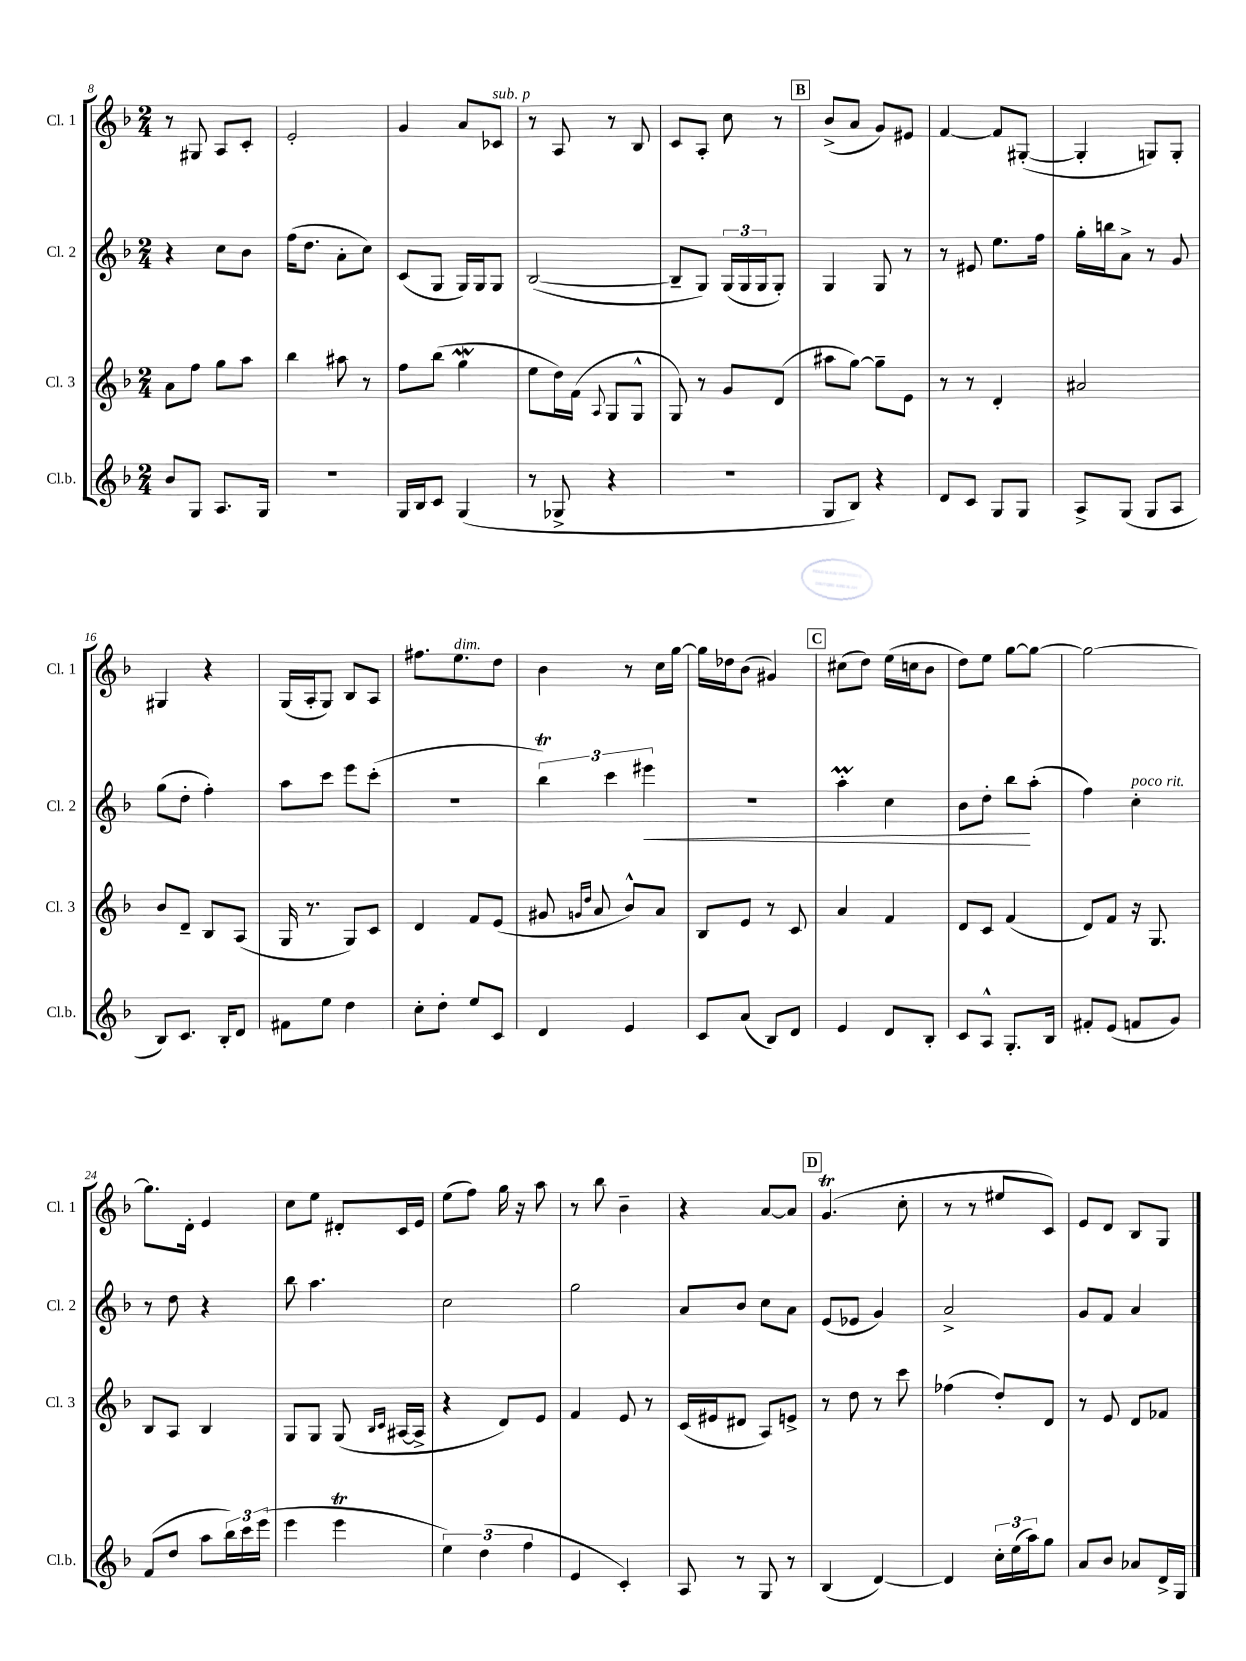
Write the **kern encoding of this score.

**kern	**kern	**kern	**dynam	**kern
*part4	*part3	*part2	*part2	*part1
*staff4	*staff3	*staff2	*staff2	*staff1
*I"Cl.b.	*I"Cl. 3	*I"Cl. 2	*	*I"Cl. 1
*I'Cl.b.	*I'Cl. 3	*I'Cl. 2	*	*I'Cl. 1
*clefG2	*clefG2	*clefG2	*	*clefG2
*k[b-]	*k[b-]	*k[b-]	*	*k[b-]
*M2/4	*M2/4	*M2/4	*	*M2/4
=8	=8	=8	=8	=8
8b-/L	8a\L	4r	.	8r
8G/J	8ff\J	.	.	8G#X/
8.A/L	8gg\L	8cc\L	.	8A/L
.	8aa\J	8b-\J	.	8c'/J
16G/Jk	.	.	.	.
=9	=9	=9	=9	=9
2r	4bb-\	(16ff\KL	.	2e'/
.	.	8.dd\J	.	.
.	8aa#X\	8a'\L	.	.
.	8r	8cc\J)	.	.
=10	=10	=10	=10	=10
16G/LL	8ff\L	(8c/L	.	4g/
16B-/J	.	.	.	.
8c/J	(8bb-\J	8G/J	.	.
(4G/	4ggW\	16G/LL)	.	8a/L
.	.	16G/J	.	.
!	!	!	!	!LO:TX:a:i:t=sub. p
.	.	8G/J	.	8c-X/J
=11	=11	=11	=11	=11
8r	8ee\L	([2B-/	.	8r
8G-X^/	16dd\L)	.	.	8A/
.	(16f\JJ	.	.	.
.	8qqA/	.	.	.
4r	8G/L	.	.	8r
.	8G^^/J	.	.	8B-/
=12	=12	=12	=12	=12
2r	8G/)	8B-~/L]	.	8c/L
.	8r	8G/J)	.	8A'/J
.	8g/L	(24G/LL	.	8cc\
.	.	24G/	.	.
.	.	24G/J	.	.
.	(8d/J	8G'/J)	.	8r
!!LO:REH:place=s1:t=B
=13	=13	=13	=13	=13
8G/L	8aa#X\L	4G/	.	(8b-^/L
8B-/J)	[8gg\J)	.	.	8a/J
4r	8gg~\L]	8G/	.	8g/L)
.	8e\J	8r	.	8e#X/J
=14	=14	=14	=14	=14
8d/L	8r	8r	.	[4f/
8c/J	8r	8e#X/	.	.
8G/L	4d'/	8.ee\L	.	8f/L]
8G/J	.	.	.	([8G#X'/J
.	.	16ff\Jk	.	.
=15	=15	=15	=15	=15
8A^/L	2a#X/	16gg'\LL	.	4G#'/]
.	.	16bbn\J	.	.
(8G/J	.	8a^\J	.	.
8G/L	.	8r	.	8Gn/L)
8A/J	.	8g/	.	8G'/J
!!LO:LB:g=z
=16	=16	=16	=16	=16
8B-/L)	8b-/L	(8gg\L	.	4G#X/
8.c/J	8d~/J	8dd'\J	.	.
.	8B-/L	4ff'\)	.	4r
16B-'/KL	.	.	.	.
8d/J	(8A/J	.	.	.
=17	=17	=17	=17	=17
8f#X\L	16G/	8aa\L	.	(16G/LL
.	8.r	.	.	16A'/J
8ee\J	.	8ccc\J	.	8G/J)
4dd\	8G/L)	8eee\L	.	8B-/L
.	8c/J	(8ccc'\J	.	8A/J
=18	=18	=18	=18	=18
8cc'\L	4d/	2r	.	8.ff#X\L
8dd'\J	.	.	.	.
!	!	!	!	!LO:TX:a:i:t=dim.
.	.	.	.	8.ee\
8ee/L	8f/L	.	.	.
8c/J	(8e/J	.	.	8dd\J
=19	=19	=19	=19	=19
4d/	8g#X/	6bb-T\)	.	4b-\
.	16qqgn/LL	.	.	.
.	16qqdd/JJ	.	.	.
.	8a/	.	.	.
.	.	6ccc\	.	.
4e/	8b-^^/L)	.	.	8r
!	!	!	!LO:HP:b	!
.	.	6eee#X\	<	.
.	8a/J	.	.	16cc\LL
.	.	.	.	[16gg\JJ
=20	=20	=20	=20	=20
8c/L	8B-/L	2r	.	16gg\LL]
.	.	.	.	16dd-X\J
(8a/J	8e/J	.	.	(8b-\J
8B-/L)	8r	.	.	4g#X/)
8d/J	8c/	.	.	.
!!LO:REH:place=s1:t=C
=21	=21	=21	=21	=21
4e/	4a/	4aam'\	.	(8cc#X\L
.	.	.	.	8dd\J)
8d/L	4f/	4cc\	.	(16ee\LL
.	.	.	.	16ccn\J
8B-'/J	.	.	.	8b-\J
=22	=22	=22	=22	=22
8c/L	8d/L	8b-\L	.	8dd\L)
8A^^/J	8c/J	8dd'\J	.	8ee\J
8.G'/L	(4f/	8bb-\L	.	[8gg\L
.	.	(8aa'\J	[	8gg\J_
16B-/Jk	.	.	.	.
=23	=23	=23	=23	=23
8f#X'/L	8d/L)	4ff\)	.	2gg\_
(8e/J	8f/J	.	.	.
!	!	!LO:TX:a:i:t=poco rit.	!	!
8fn/L	16r	4cc'\	.	.
.	8.G/	.	.	.
8g/J)	.	.	.	.
!!LO:LB:g=z
=24	=24	=24	=24	=24
(8f/L	8B-/L	8r	.	8.gg\L]
8dd/J	8A/J	8dd\	.	.
.	.	.	.	16d'\Jk
8aa\L	4B-/	4r	.	4e/
24bb-\L)	.	.	.	.
24ccc\	.	.	.	.
(24eee\JJ	.	.	.	.
=25	=25	=25	=25	=25
4eee\	8G/L	8bb-\	.	8cc\L
.	8G/J	4.aa\	.	8ee\J
4eeet\	(8G/	.	.	8d#X'/L
.	16qqB-/LL	.	.	.
.	16qqc/JJ	.	.	.
.	[16A#X/LL	.	.	16c/L
.	16A#^/JJ]	.	.	16e/JJ
=26	=26	=26	=26	=26
6ee\)	4r	2cc\	.	(8ee\L
.	.	.	.	8ff\J)
(6dd\	.	.	.	.
.	8d/L)	.	.	16gg\
.	.	.	.	16r
6ff\	.	.	.	.
.	8e/J	.	.	8aa\
=27	=27	=27	=27	=27
4e/	4f/	2gg\	.	8r
.	.	.	.	8bb-\
4c'/)	8e/	.	.	4b-~\
.	8r	.	.	.
=28	=28	=28	=28	=28
8A/	(16c/LL	8a/L	.	4r
.	16e#X/J	.	.	.
8r	8d#X/J	8b-/J	.	.
8G/	8A/L)	8cc\L	.	[8a/L
8r	8en^/J	8a\J	.	8a/J]
!!LO:REH:place=s1:t=D
=29	=29	=29	=29	=29
(4B-/	8r	(8e/L	.	(4.gT/
.	8dd\	8e-X/J	.	.
[4d/)	8r	4g/)	.	.
.	8ccc\	.	.	8cc'\
=30	=30	=30	=30	=30
4d/]	(4ff-X\	2a^/	.	8r
.	.	.	.	8r
24cc'\LL	8dd'/L)	.	.	8ee#X/L
(24ee\	.	.	.	.
24aa\J)	.	.	.	.
8gg\J	8d/J	.	.	8c/J)
=31	=31	=31	=31	=31
8a/L	8r	8g/L	.	8e/L
8b-/J	8e/	8f/J	.	8d/J
8a-X/L	8d/L	4a/	.	8B-/L
16d^/L	8f-X/J	.	.	8G/J
16G/JJ	.	.	.	.
==	==	==	==	==
*-	*-	*-	*-	*-
